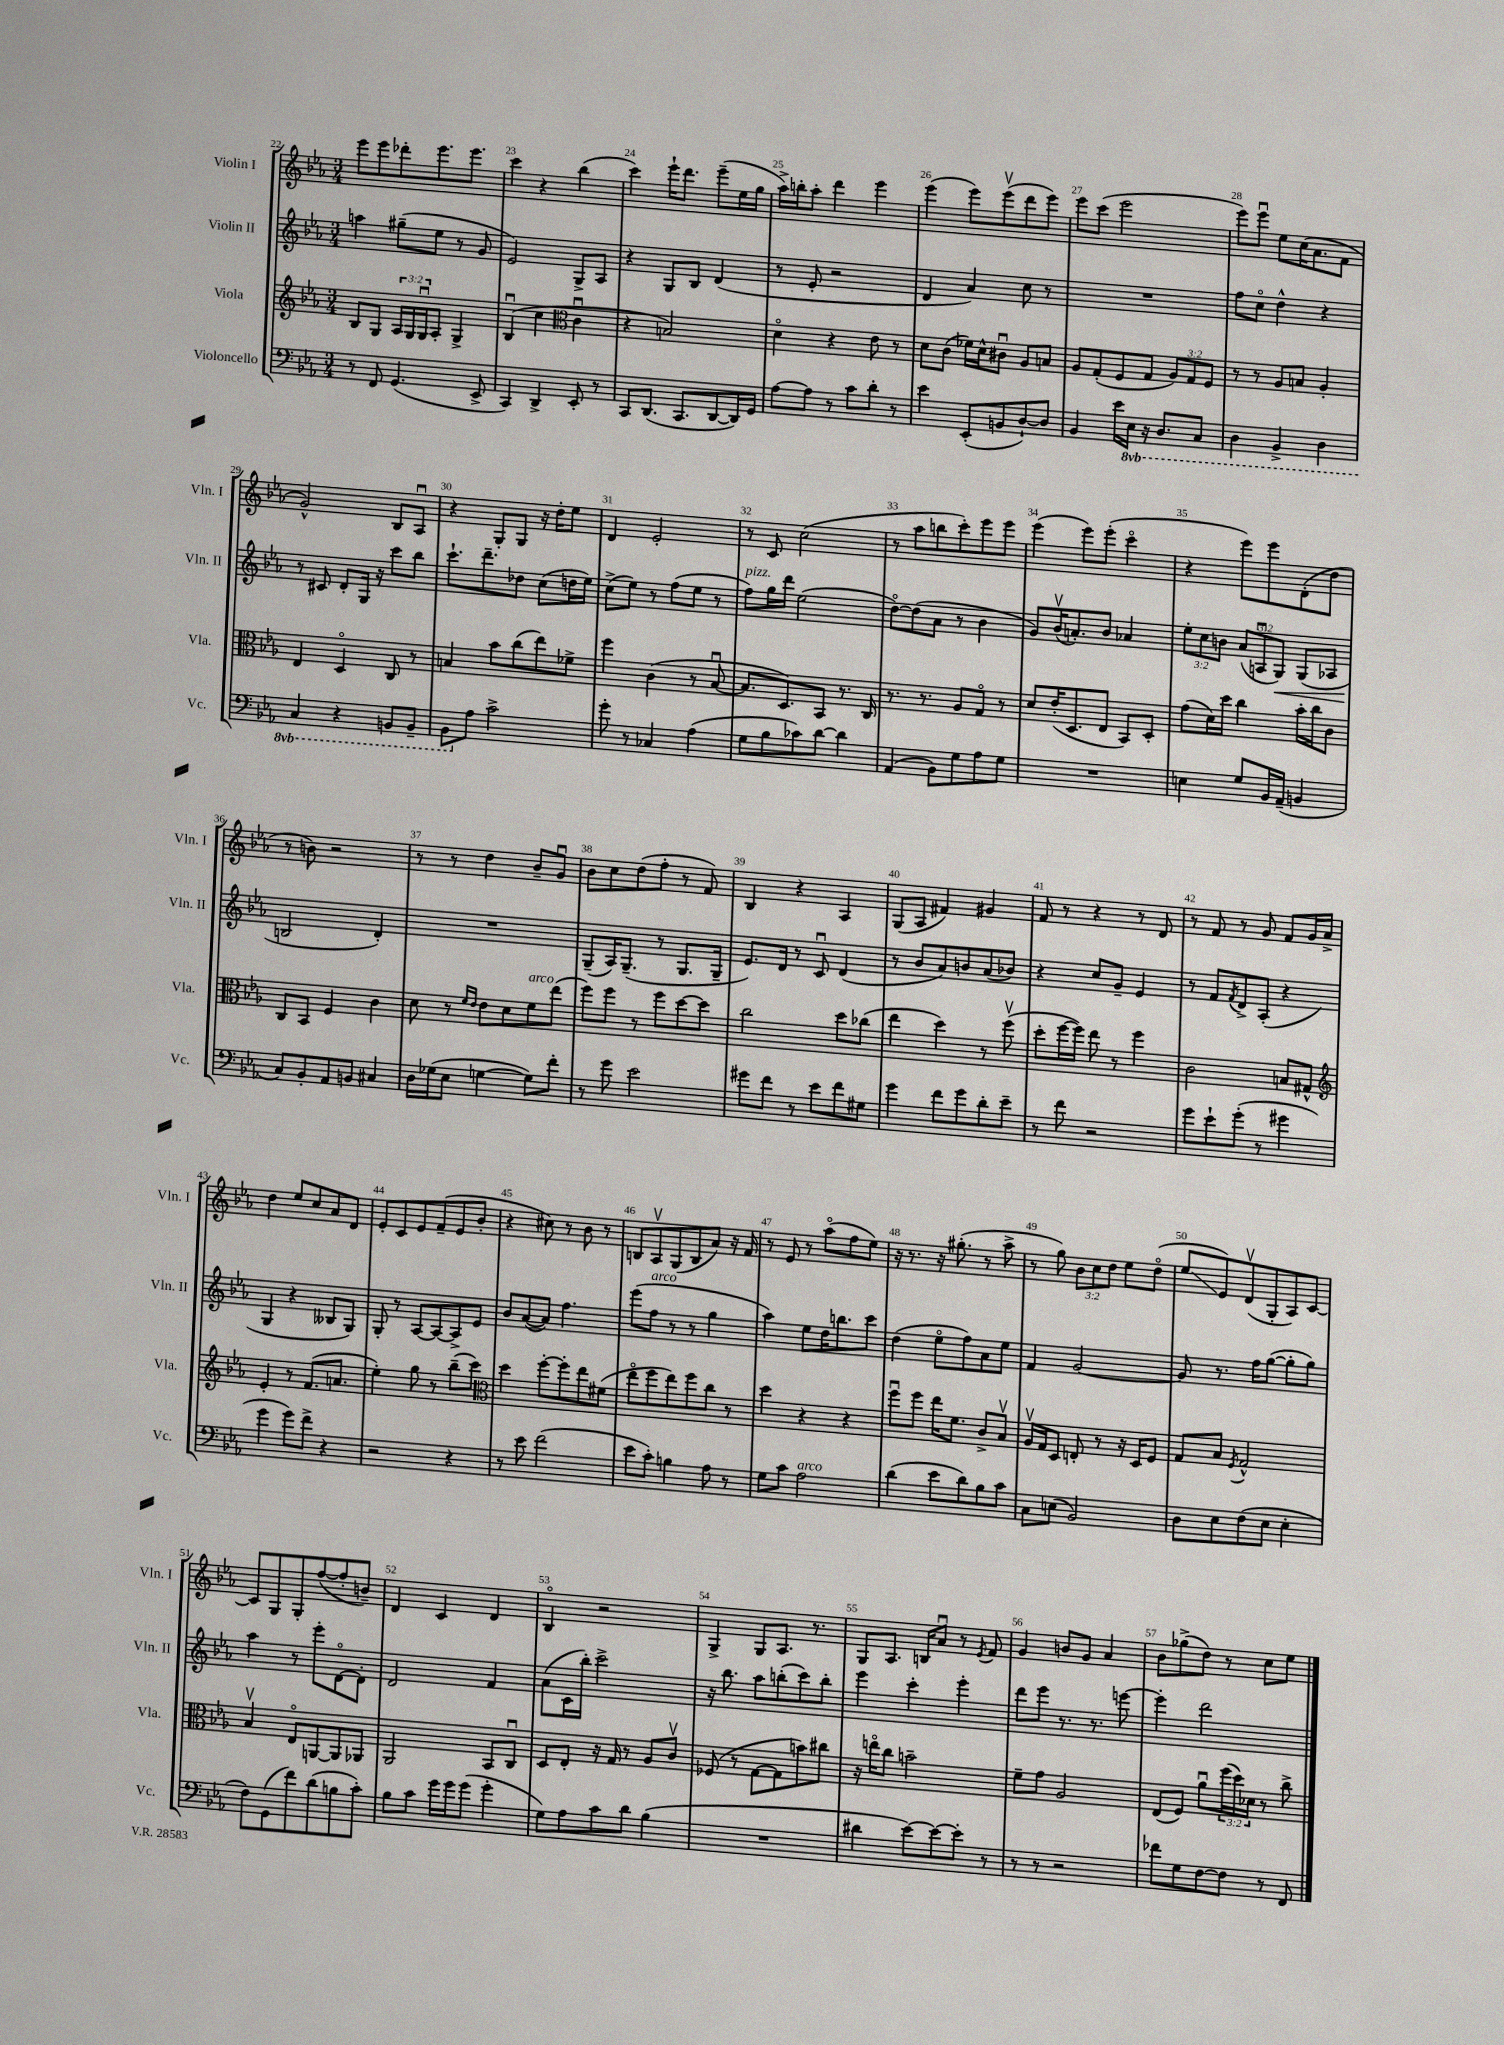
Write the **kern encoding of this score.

**kern	**kern	**kern	**kern
*staff4	*staff3	*staff2	*staff1
*clefF4	*clefG2	*clefG2	*clefG2
*k[b-e-a-]	*k[b-e-a-]	*k[b-e-a-]	*k[b-e-a-]
*M3/4	*M3/4	*M3/4	*M3/4
8r	8B-/L	4aa\	8eee-\L
8FF/	8G/J	.	8eee-\
(4.GG/	24A-/LL	(8gg#~\L	8ddd-'\
.	24G/	.	.
.	24Gu/J	.	.
.	8A-'/J	8ee-\J	8.eee-\
.	4G^/	8r	.
.	.	.	8.eee-\J
8EE-^/	.	8g/	.
=	=	=	=
4CC/)	(4B-u/	2e-/)	4ccc\
4DD^/	4cc\	.	4r
*	*clefC3	*	*
8EE-'/	4cu\	8G^/L	(4bb-\
8r	.	8A-/J	.
=	=	=	=
8CC/L	4r	4r	4ccc\)
(8.DD/J	.	.	.
.	2B/)	8G/L	16eee-`\LK
8.CC/L	.	.	8.ddd\J
.	.	8B-/J	.
[8DD/	.	(4d/	(8eee-~\L
16DD/]L)	.	.	16ee-\L
16GG/JJ	.	.	16gg\JJ
=	=	=	=
[8A-\L	4do\	8r	16aa-^\LL)
.	.	.	16bb'\J
8A-\]J	.	8e-'/	8aa-'\J
8r	4r	2r	4ddd\
8c\L	.	.	.
8d'\J	8e-\	.	4eee-\
8r	8r	.	.
=	=	=	=
4e-\	8d\L	4d/	(4eee-\
.	(8c\J	.	.
(8EE-'/L	16f-\LL)	4a-/)	8eee-\L)
.	16d^^\J	.	.
8BB/	8c#u\J	.	(8eee-v\
[8D`/)	8A-/L	8cc\	8ddd\
8D/]J	8B/J	8r	8eee-\J)
=	=	=	=
4BB-/	8A-/L	2.r	8eee-\L
.	(8G'/	.	(8ccc\J
16e-\LL	8F/	.	2eee-\
16EE-\JJ	.	.	.
16r	8G/J	.	.
8.DD/L	.	.	.
.	12A-/L)	.	.
.	12G/	.	.
8CC/J	.	.	.
.	12F/J	.	.
=	=	=	=
4DD\	8r	8ff\L	8eee-\L)
.	8r	8cco\J	8eee-u\J
4BBB-^/	8A-/L	4dd^^\	8ee-\L
.	8B/J	.	(16cc\K
.	.	.	8.a-\
4DD\	4A-'/	4r	.
.	.	.	8f\J
=	=	=	=
4CC/	4E-/	8r	2g^^/)
.	.	8c#/	.
4r	4Do/	8d'/L	.
.	.	16G/Jk	.
.	.	16r	.
8BBB/L	8C/	8ccc\L	8B-/L
8BBB~/J	8r	8bb-\J	8A-u/J
=	=	=	=
8BBB-\L	4B/	8.ccc`\L	4r
8A-\J	.	.	.
.	.	8.ddd~\	.
2c^\	8b-\L	.	8G'/L
.	(8cc\	8dd-\J	8G/J
.	8ee-\)	(8cc\L	16r
.	.	.	16dd'\LK
.	8f-^\J	16dd\L	8ee-\J
.	.	16ee-\JJ)	.
=	=	=	=
8g'\	4ff\	(8cc^\L	4d/
8r	.	8ee-\J)	.
4C-/	(4c\	8r	2e-'/
.	.	(8ff\L	.
(4A-\	8r	8ee-\J	.
.	[8B-u/	8r	.
=	=	=	=
8G\L	8.B-/]L	8ff\L)	8r
8B-\	.	16gg\L	8c/
.	8.D/)	16ddd\JJ	.
8c-\)	.	(2ee-\	(2cc\
[8d\J	8BB-/J	.	.
4d\]	8.r	.	.
.	16C/	.	.
=	=	=	=
(4AA-/	8.r	[8ddo\L)	8r
.	.	(8dd\]	8aa-\L
.	8.r	.	.
8BB-\L)	.	8a-\J	8bb\
8G\	8A-/L	8r	8ccc'\)
8A-\	8Go/J	4b-\	8eee-\
8G\J	8r	.	8eee-\J
=	=	=	=
2.r	8d/L	8g/L)	(4eee-\
.	(16e-'/K	(16b-v/K	.
.	8.D/	8.a'/)	.
.	.	.	8eee-\L)
.	8E-/J	8b-/J	(8eee-'\J
.	8BB-/L)	4a-/	4ccco\
.	8D'/J	.	.
=	=	=	=
4E\	(8g\L	12ee-'\L	4r
.	.	12cc\	.
.	16d\L)	.	.
.	.	12b\J	.
.	16dd\JJ	.	.
8G/L	4cc\	(12a-/L	8eee-\L)
.	.	12Au/	.
16BB-/L	.	.	8eee-\
.	.	12G/J)	.
(16AA-~/JJ	.	.	.
4BB/	16b-'\LL	(8G/L	(8d'\
.	16cc\J	.	.
.	8c\J	8A-/J	8dd\J
=	=	=	=
8C/L)	8C/L	2B/	8r
8BB-'/	8BB-/J	.	8b\)
8AA-/	4F/	.	2r
8BB/J	.	.	.
4C#/	4c\	4d'/)	.
=	=	=	=
16D\LL	8d\	2.r	8r
(16G-\J	.	.	.
8E-\J	8r	.	8r
.	16qqf/LL	.	.
.	16qqe-/JJ	.	.
[4G\	8e-\L	.	4dd\
.	8d\	.	.
8G\]L)	8f\	.	8b-~/L
8f'\J	(8ee-\J	.	8gu/J
=	=	=	=
8r	8ff\L)	(8G~/L	8b-\L
8g\	8ff\J	16A-/K)	8cc\
.	.	(8.G~/J	.
2e-\	8r	.	(8dd\
.	8ff\L	8r	8ff'\J
.	[8dd\	8.G/L	8r
.	8dd\]J	.	8f/)
.	.	16G~/Jk	.
=	=	=	=
8g#\L	2cc\	8.e-/L)	4B-/
8f\J	.	.	.
.	.	16d/Jk	.
8r	.	8r	4r
8e-\L	.	8cu/	.
8f\	8dd\L	(4d/	4A-/
8G#\J	(8cc-\J	.	.
=	=	=	=
4g\	4ee-\	8r	(8G/L
.	.	8b-/L	8A-/J
8f\L	4dd\)	8a-/)	4f#/)
8g\	.	8b/	.
8d'\	8r	(8a-/	4g#/
8e-~\J	(8ffv\	8b-/J)	.
=	=	=	=
8r	8dd'\L	4r	8f/
8f\	[16ff\L	.	8r
.	16ff\]JJ)	.	.
2r	8ee-\	8cc/L	4r
.	8r	8g~/J	.
.	4ff\	4e-/	8r
.	.	.	8d/
=	=	=	=
8g\L	2c\	8r	8r
8e-`\	.	8f/L	8f/
.	.	8qf/	.
(8g'\J	.	8d^/	8r
8r	.	(8A-'/J	8g/
4g#\	8B/L	4r	8f/L
.	8G#^^/J	.	16g/L
.	.	.	16a-^/JJ
=	=	=	=
*	*clefG2	*	*
4g\	4e-'/	4G/	4dd\
8g\L)	8r	4r	8ee-/L
8f^\J	(8.f/L	.	8cc/
4r	.	8B--/L	8a-/
.	8.a/J	.	.
.	.	8G/J)	8d/J
=	=	=	=
2r	4ee-'\)	8G'/	8e-'/L
.	.	8r	8c/
.	8gg\	[8A-/L	8e-/
.	8r	8A-/_	(8f~/
4r	(8bb-~\L	8A-^/]	8e-/
.	8ccc\J)	8e-/J	8b-'/J
=	=	=	=
*	*clefC3	*	*
8r	4dd\	8b-/L	4r
8e-\	.	([8a-/	.
(2f\	[8ff'\L	8a-/]J)	8cc#\)
.	8ff'\]	4.ff\	8r
.	8ee-\	.	8b-\
.	(8f#\J	.	8r
=	=	=	=
8e-\L	8ee-o\L	(8eee-\L	8B/L
8c'\J)	8ff\	8ff\J	8A-v/
4B\	8ee-\)	8r	(8G/
.	8ff\	8r	8B/
8A-\	8cc\J	4gg\	8a-/J)
8r	8r	.	16r
.	.	.	16f/
=	=	=	=
8G\L	4dd\	4aa-\)	8r
8c\J	.	.	8e-/
2A-\	4r	8ee-\L	8r
.	.	16dd\K	(8aa-o\L
.	.	8.bb\	.
.	4r	.	8ff\
.	.	8ccc\J	8ee-\J)
=	=	=	=
(4d\	8ffu\L	(4dd\	16r
.	.	.	8.r
.	8ff\J	.	.
8e-\L	16ee-\LK	8ee-o\L	16r
.	8.f\J	.	(8.gg#'\
8d\)	.	8ff\)	.
8B-\	8c^/L	8a-\	8r
8c\J	8B-v/J	8ee-\J	8aa-^\
=	=	=	=
8C\L	16A-v/LL	4f/	8r
.	16G/J	.	.
(8E\J	8D/J	.	8gg\)
2BB-/)	8E'/	[2g/	12b-\L
.	.	.	12cc\
.	8r	.	.
.	.	.	12dd\J
.	16r	.	8ee-\L
.	16D/LK	.	.
.	8F/J	.	(8ddo\J
=	=	=	=
8D\L	8G/L	8g/]	8ee-/L
8E-\	8B-/J	8.r	8e-/)
.	8qF/	.	.
(8F\	2G^^/	.	(8dv/
.	.	16ff\LK	.
8E-\J	.	([8gg\J	8G'/
4E-'\	.	8gg'\]L	8A-/)
.	.	8gg\J)	[8c/J
=	=	=	=
8F\L)	4B-v/	4aa-\	8c/]L
(8GG\	.	.	8G/
8f\)	8E-o/L	8r	8G'/
(8d\	[8AA/	8eee-'\L	([8ff/
8B\	8AA/]	[8do\	8ff'/]
8c'\J)	8AA-/J	8d'\]J	8b~/J)
=	=	=	=
8B-\L	2AA-/	2d/	4d/
8c\J	.	.	.
16g\LL	.	.	4c/
16g\J	.	.	.
(8g\J	.	.	.
4g'\	8BB-/L	4f/	4d/
.	8Cu/J	.	.
=	=	=	=
8G\L)	8D/L	(8a-\L	4B-o/
8A-\	8E-'/J	16c\L	.
.	.	16bb-'\JJ)	.
8c\	16r	2ccc^\	2r
.	16G/	.	.
8d\J	8r	.	.
(4B-\	8A-/L	.	.
.	8cv/J	.	.
=	=	=	=
2.r	(8F-/	16r	4G^/
.	.	8.bb-\	.
.	8r	.	.
.	[8G\L	8aa-\L	8G/L
.	8G\]	(8bb'\	8.A-/J
.	8b\)	8ccc\)	.
.	.	.	8.r
.	8cc#\J	8bb'\J	.
=	=	=	=
4d#\	16r	4eee-\	8G/L
.	16eeo\LK	.	.
.	8cc\J	.	8.A-/J
[8e-\L)	2b~\	4ccc'\	.
.	.	.	16B/LK
8e-\_	.	.	8a-u/J
8e-'\]J	.	4eee-'\	8r
.	.	.	8qe-/
8r	.	.	8f/
=	=	=	=
8r	8f~\L	8ddd\L	4g/
8r	8g\J	8eee-\J	.
2r	2A-/	8.r	8b/L
.	.	.	8g/J
.	.	8.r	.
.	.	.	4a-/
.	.	[8eee\	.
=	=	=	=
8f-\L	(8E-/L	4eee'\]	8b-\L
8G\	8F/J)	.	(8gg-^\
[8F\	8a-u\L	2ddd\	8dd\J)
8F\]J	(24ff\L	.	8r
.	24dd\)	.	.
.	24d-\JJ	.	.
8r	8r	.	8cc\L
8FF/	8cc^\	.	8ee-\J
==	==	==	==
*-	*-	*-	*-
